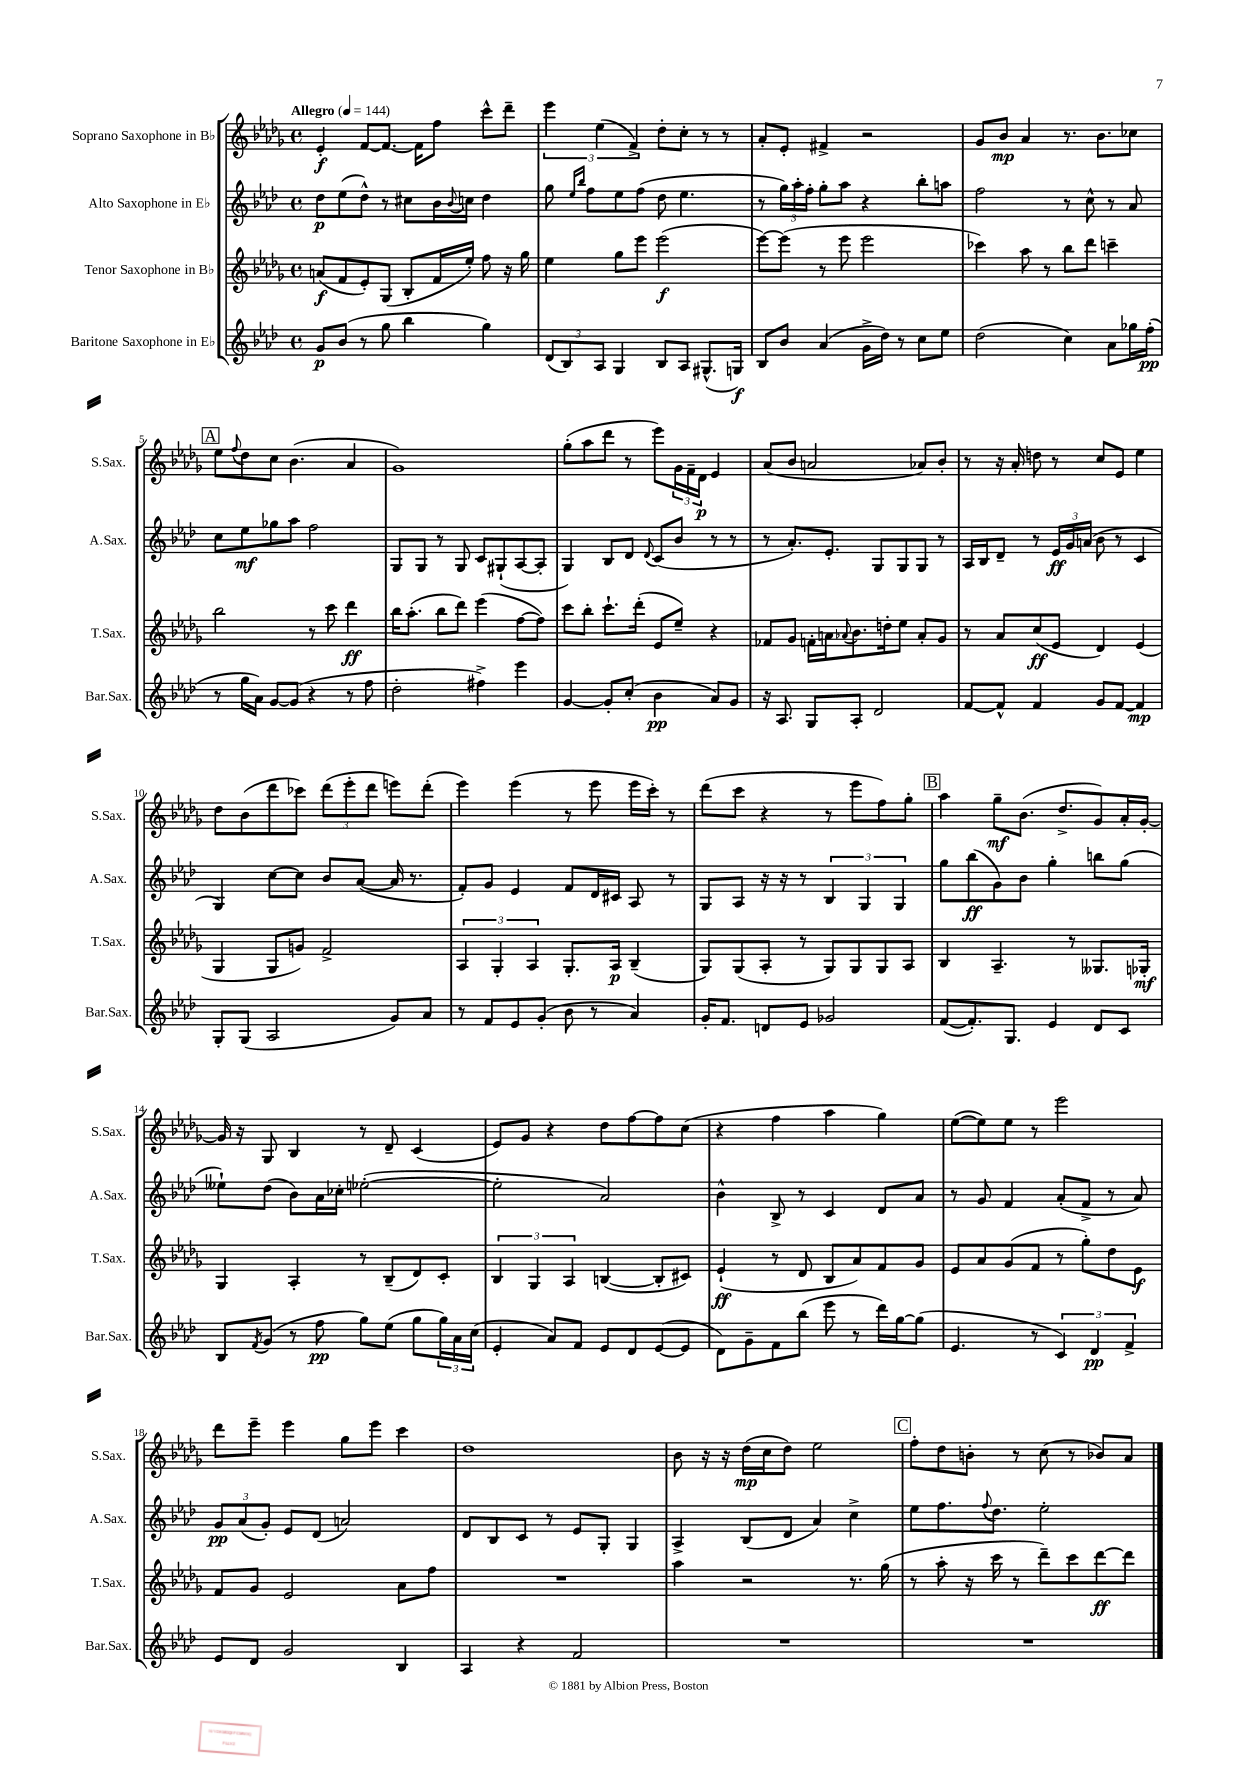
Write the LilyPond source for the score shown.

<<
\new StaffGroup <<
\new Staff = "s0" \with { instrumentName = "Soprano Saxophone in Bb" shortInstrumentName = "S.Sax." } {
    \clef treble \key des \major \defaultTimeSignature \time 4/4 \tempo "Allegro" 4 = 144
    ees'4-.\f f'8~ f'8.~ f'16 f''8 c'''8-^ des'''8-- |
    \tuplet 3/2 { ees'''4 ees''4( f'4->) } des''8-. c''8-. r8 r8 |
    aes'8-. ees'8-. fis'4-> r2 |
    ges'8 bes'8\mp aes'4 r8. bes'8. ces''8 |
    \mark \markup { \box "A" } ees''8 \appoggiatura { f''8 } des''8 c''8 bes'4.( aes'4 |
    ges'1) |
    ges''8-.( aes''8 des'''8 r8 ees'''8) \tuplet 3/2 { ges'16 f'16-- des'16\p } ees'4 |
    aes'8( bes'8 a'2 aes'8) bes'8-. |
    r8 r16 aes'16-. d''8 r8 c''8 ees'8 ees''4 |
    des''8 bes'8( des'''8 ces'''8) \tuplet 3/2 { des'''8( ees'''8-. des'''8 } e'''8) des'''8-.( |
    ees'''4) ees'''4( r8 ees'''8 ees'''16 c'''16-.) r8 |
    des'''8( c'''8 r4 r8 ees'''8 f''8) ges''8-. |
    \mark \markup { \box "B" } aes''4 ges''8--\mf bes'8.( des''8.-> ges'8) aes'16-. ges'16~-. |
    ges'16 r16 ges8 bes4 r8 des'8-- c'4( |
    ees'8) ges'8 r4 des''8 f''8~ f''8 c''8( |
    r4 f''4 aes''4 ges''4) |
    ees''8~( ees''8) ees''8 r8 ees'''2 |
    des'''8 ees'''8-- ees'''4 ges''8 ees'''8 c'''4 |
    des''1 |
    bes'8 r16 r16 des''16\mp( c''16 des''8) ees''2 |
    \mark \markup { \box "C" } f''8-. des''8 b'8-. r8 c''8( r8 bes'8) aes'8 \bar "|." |
}
\new Staff = "s1" \with { instrumentName = "Alto Saxophone in Eb" shortInstrumentName = "A.Sax." } {
    \clef treble \key aes \major \defaultTimeSignature \time 4/4
    des''8\p ees''8( des''8-^) r8 cis''8 bes'16 \appoggiatura { bes'8 } c''16 des''4 |
    g''8 \grace { ees''16 bes''16 } f''8 ees''8 f''8( des''8 ees''4. |
    r8 \tuplet 3/2 { g''16) aes''16-. f''16-. } g''8-. aes''8 r4 bes''8-. a''8 |
    f''2 r8 c''8-^ r8 aes'8 |
    \mark \markup { \box "A" } c''8 ees''8\mf ges''8 aes''8 f''2 |
    g8 g8 r8 g8 c'8 gis8-!( aes8~ aes8-. |
    g4) bes8 des'8 \appoggiatura { des'8 } c'8( bes'8 r8 r8 |
    r8 aes'8.-.) ees'8.-. g8 g8 g8 r8 |
    aes16 bes16 des'8-- r8 \tuplet 3/2 { ees'16\ff g'16 a'16( } bes'8 r8 c'4 |
    g4) c''8~ c''8 bes'8 aes'8~( aes'16 r8. |
    f'8-.) g'8 ees'4 f'8 des'16 cis'16 aes8 r8 |
    g8 aes8 r16 r16 r8 \tuplet 3/2 { bes4 g4 g4 } |
    \mark \markup { \box "B" } g''8 bes''8\ff( g'8) bes'8 g''4-. b''8 g''8( |
    eeses''8-!) des''8( bes'8) aes'16 ces''16-. ees''2~-.( |
    ees''2-. aes'2) |
    bes'4-^ bes8-> r8 c'4 des'8 aes'8 |
    r8 g'8 f'4 aes'8-.( f'8-> r8 aes'8) |
    \tuplet 3/2 { g'8\pp aes'8( g'8-.) } ees'8 des'8( a'2) |
    des'8 bes8 c'8 r8 ees'8 g8-. g4 |
    aes4-> bes8( des'8 aes'4) c''4-> |
    \mark \markup { \box "C" } ees''8 f''8. \appoggiatura { f''8 } des''8. ees''2-. \bar "|." |
}
\new Staff = "s2" \with { instrumentName = "Tenor Saxophone in Bb" shortInstrumentName = "T.Sax." } {
    \clef treble \key des \major \defaultTimeSignature \time 4/4
    a'8\f( f'8 ees'8-.) ges8( bes8-. f'16 ees''16-.) f''8 r16 ges''16 |
    ees''4 ges''8 ees'''8 ees'''2\f( |
    ees'''8~) ees'''8( r8 ees'''8 ees'''2 |
    ces'''4) aes''8 r8 bes''8 des'''8 c'''4-- |
    \mark \markup { \box "A" } bes''2 r8 c'''8 des'''4\ff |
    bes''16 aes''8.-.( bes''8 des'''8) ees'''4( f''8~ f''8) |
    c'''8 bes''8-. c'''8.-! des'''16-.( ees'8 ees''8--) r4 |
    fes'8 ges'8 f'16-. a'16 \appoggiatura { aes'8 } bes'8. d''16-. ees''8 aes'8-. ges'8 |
    r8 aes'8 c''8\ff( ees'8 des'4) ees'4( |
    ges4 ges8 g'8) f'2-> |
    \tuplet 3/2 { aes4 ges4-. aes4 } ges8.-. aes16\p bes4--( |
    ges8) ges8( aes8-. r8 ges8) ges8 ges8 aes8 |
    \mark \markup { \box "B" } bes4 aes4.-- r8 geses8. ges16-.\mf |
    ges4 aes4-. r8 bes8--( des'8) c'8-. |
    \tuplet 3/2 { bes4 ges4 aes4 } b4~( b8-. cis'8) |
    ees'4-!\ff( r8 des'8 bes8 aes'8) f'8 ges'8 |
    ees'8 aes'8 ges'8( f'8 r8 ges''8-.) des''8 ees'8\f |
    f'8 ges'8 ees'2 aes'8 f''8 |
    R1 |
    aes''4 r2 r8. ges''16( |
    \mark \markup { \box "C" } r8 aes''8-. r16 c'''16 r8 des'''8--) c'''8 des'''8~\ff des'''8 \bar "|." |
}
\new Staff = "s3" \with { instrumentName = "Baritone Saxophone in Eb" shortInstrumentName = "Bar.Sax." } {
    \clef treble \key aes \major \defaultTimeSignature \time 4/4
    g'8\p bes'8( r8 g''8 bes''4 g''4) |
    \tuplet 3/2 { des'8( bes8) aes8 } g4 bes8 aes8 gis8.-^( g16\f) |
    bes8 bes'8 aes'4( g'16-> des''16) r8 c''8 ees''8 |
    des''2( c''4) aes'8 ges''16 f''16-.\pp( |
    \mark \markup { \box "A" } r8 g''16 aes'16) g'8~ g'8( r4 r8 f''8 |
    des''2-. fis''4->) ees'''4 |
    g'4~ g'8-. c''8-.( bes'4\pp aes'8) g'8 |
    r16 aes8. g8 aes8-. des'2 |
    f'8~ f'8-^ f'4 g'8 f'8~ f'4\mp |
    g8-. g8( aes2 g'8) aes'8 |
    r8 f'8 ees'8 g'8-.( bes'8 r8 aes'4) |
    g'16-. f'8. d'8 ees'8 ges'2 |
    \mark \markup { \box "B" } f'8~( f'8.-.) g8. ees'4 des'8 c'8 |
    bes8 \acciaccatura { f'8 } g'8( r8 f''8\pp g''8) ees''8( g''8 \tuplet 3/2 { g''16) aes'16 c''16( } |
    ees'4-. aes'8) f'8 ees'8 des'8 ees'8~( ees'8 |
    des'8) g'8-- f'8 bes''8( ees'''8 r8 des'''16) g''16~ g''8( |
    ees'4. r8 \tuplet 3/2 { c'4) des'4\pp f'4-> } |
    ees'8 des'8 g'2 bes4 |
    aes4 r4 f'2 |
    R1 |
    \mark \markup { \box "C" } R1 \bar "|." |
}
>>
>>
